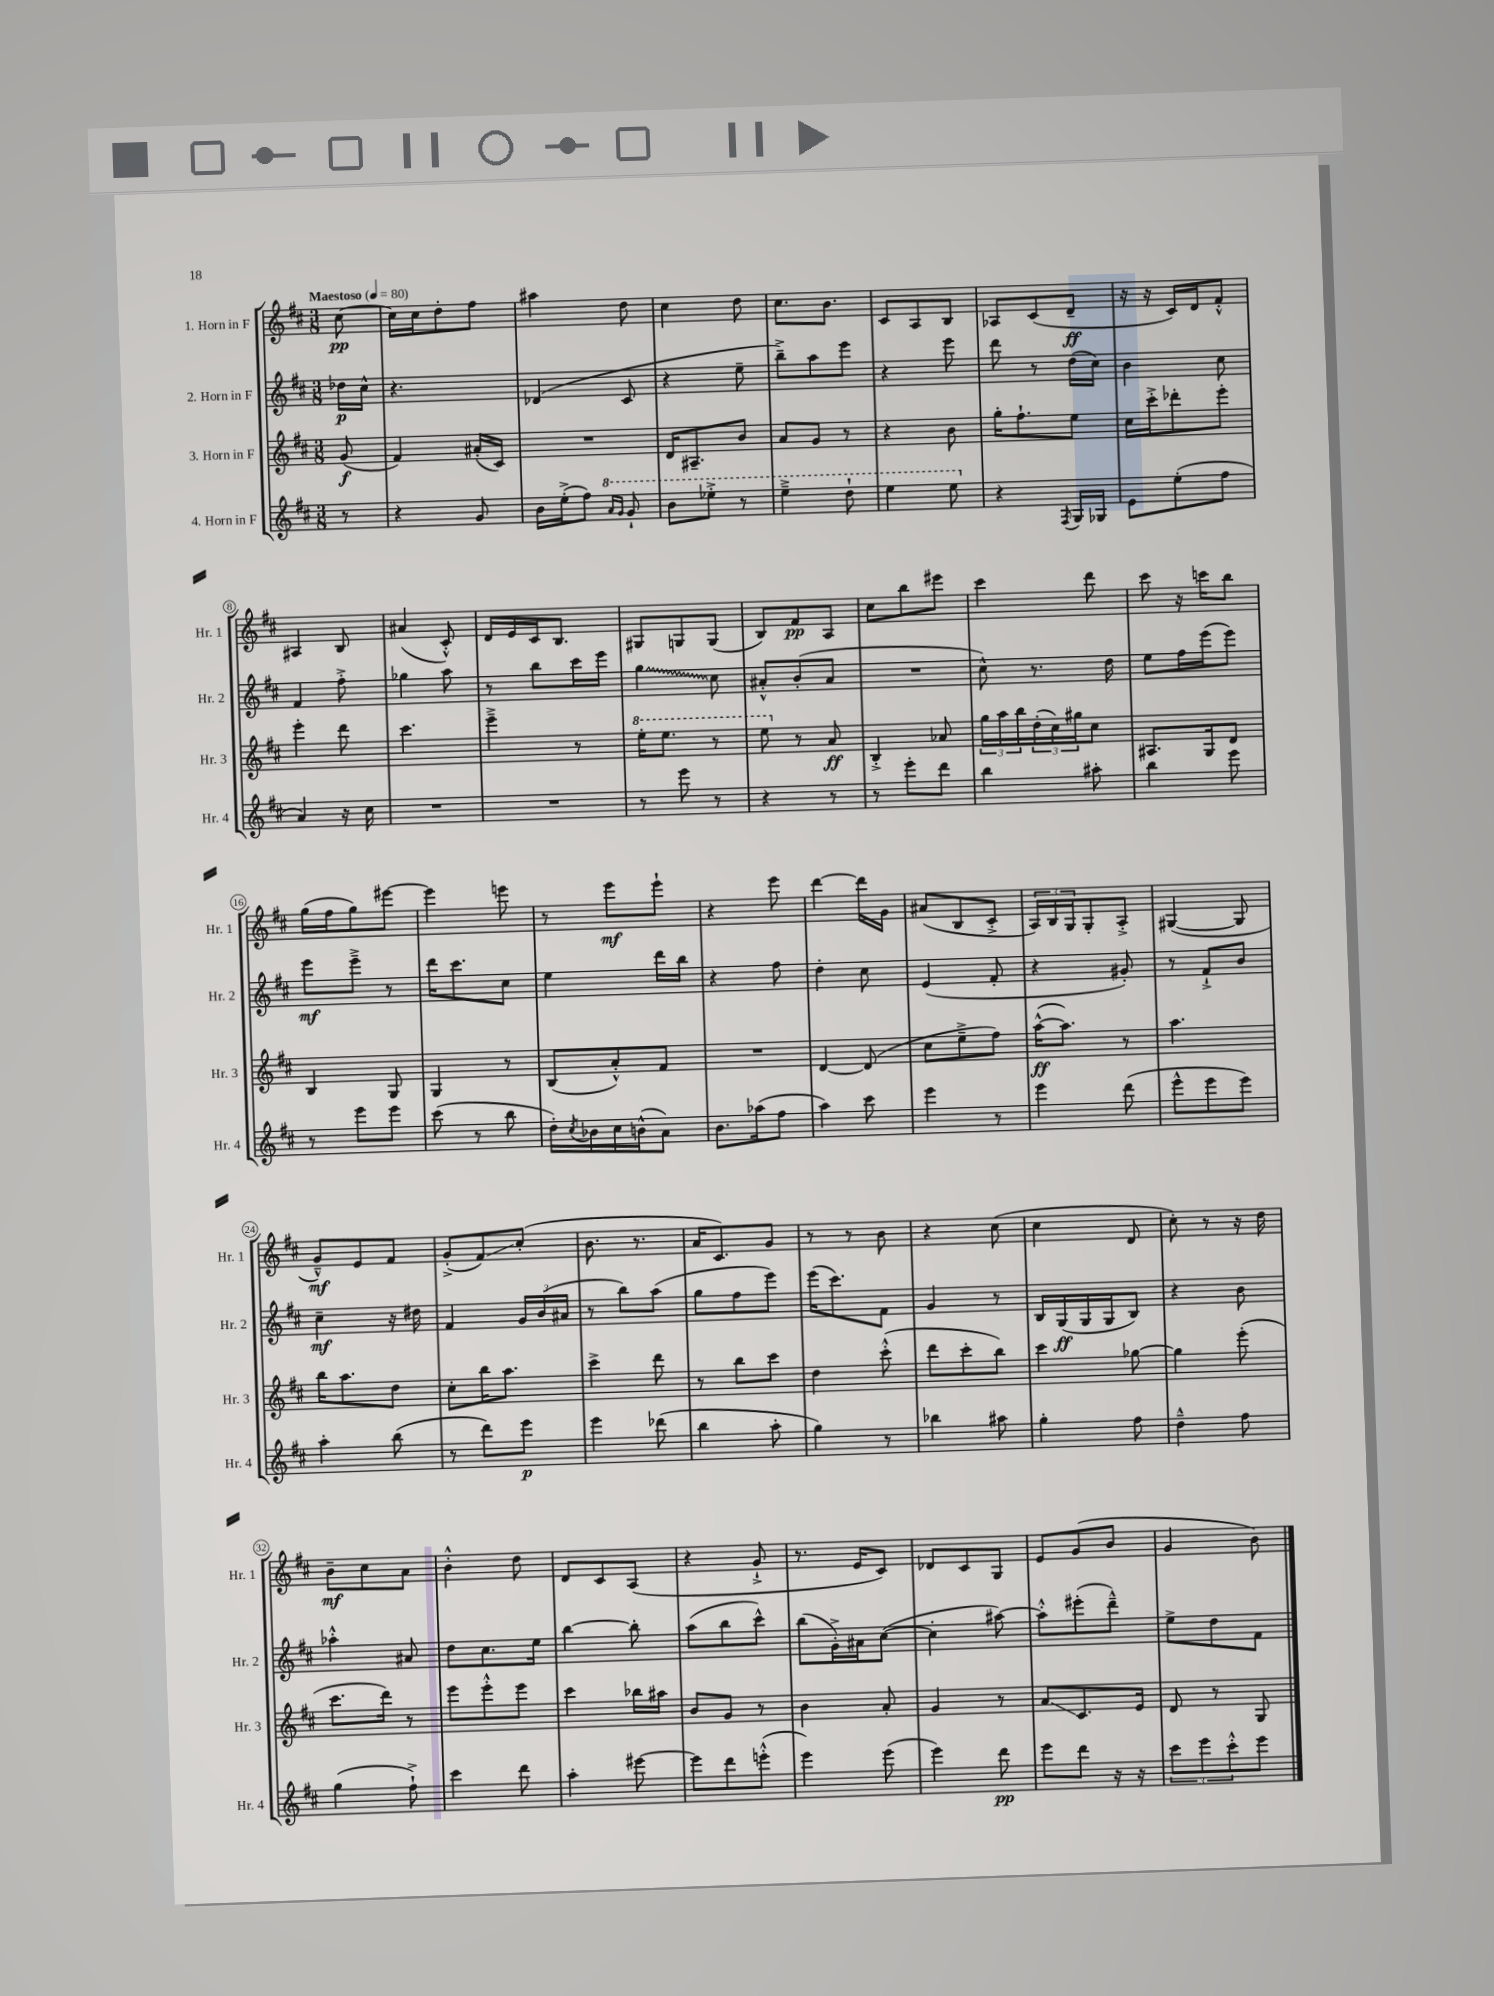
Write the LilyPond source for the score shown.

<<
\new StaffGroup <<
\new Staff = "s0" \with { instrumentName = "1. Horn in F" shortInstrumentName = "Hr. 1" } {
    \clef treble \key d \major \numericTimeSignature \time 3/8 \partial 8 \tempo "Maestoso" 4 = 80
    cis''8~\pp |
    cis''16 cis''16 d''8-. fis''8 |
    ais''4 d''8 |
    cis''4 d''8 |
    cis''8. b'8. |
    cis'8 a8 b8 |
    aes8 cis'8( d'8--\ff |
    r16 r16 cis'16) d'16 fis'8-.-^ |
    ais4 b8 |
    ais'4( cis'8-.-^) |
    d'16 e'16 cis'16 b8. |
    gis8 g8 g8( |
    b8) fis'8\pp a8 |
    cis''8 b''8 eis'''8 |
    cis'''4 d'''8 |
    cis'''8 r16 c'''16 b''8 |
    g''16( fis''16 g''8) eis'''8~ |
    eis'''4 e'''8 |
    r8 e'''8\mf e'''8-! |
    r4 e'''8 |
    d'''4~ d'''16 g'16 |
    ais'8( b8 cis'8-.-> |
    \tuplet 3/2 { a16) b16 g16 } g8-. a8-.-> |
    gis4~( gis8 |
    g'8---^\mf) e'8 fis'8 |
    g'8-.->( fis'8\glissando) cis''8-.( |
    b'8. r8. |
    a'16 cis'8.) g'8 |
    r8 r8 b'8 |
    r4 cis''8( |
    cis''4 d'8 |
    cis''8-.) r8 r16 d''16 |
    b'8--\mf cis''8 a'8 |
    b'4-.-^ d''8 |
    d'8 cis'8 a8( |
    r4 g'8-!-> |
    r8. e'16 cis'8) |
    des'8 cis'8 g8 |
    e'8 g'8( b'8 |
    g'4 b'8) \bar "|." |
}
\new Staff = "s1" \with { instrumentName = "2. Horn in F" shortInstrumentName = "Hr. 2" } {
    \clef treble \key d \major \numericTimeSignature \time 3/8 \partial 8
    des''16\p cis''16-^ |
    r4. |
    des'4( cis'8 |
    r4 e''8-- |
    b''8--->) a''8 e'''8 |
    r4 e'''8 |
    d'''8 r8 d''16( cis''16) |
    b'4 cis''8 |
    fis'4 fis''8-.-> |
    ges''4 a''8 |
    r8 b''8 cis'''16 e'''16 |
    \once \override Glissando.style = #'zigzag g''4\glissando cis''8 |
    ais'8-.-^ b'8-.( ais'8 |
    R4. |
    cis''8-^) r8. d''16 |
    e''8 fis''16 e'''16( e'''8) |
    e'''8\mf e'''8---> r8 |
    d'''16 cis'''8. cis''8 |
    e''4 d'''16 b''16 |
    r4 fis''8 |
    d''4-. cis''8 |
    e'4( fis'8-. |
    r4 gis'8-.) |
    r8 fis'8-!-> b'8 |
    cis''4--\mf r16 dis''16 |
    fis'4 \tuplet 3/2 { g'16 b'16( ais'16 } |
    r8 b''8) a''8( |
    g''8 fis''8 e'''8) |
    e'''16( cis'''8.) fis'8 |
    g'4 r8 |
    b16 g16\ff( g16 g16 b8) |
    r4 b'8 |
    aes''4-.-^ ais'8 |
    d''8 cis''8. e''16 |
    b''4~ b''8-. |
    a''8( b''8 cis'''8-^) |
    b''8( g'16-.->) ais'16 cis''8~( |
    cis''4-. ais''8~) |
    ais''8-.-^ eis'''8-.( d'''8---^) |
    e''8-> d''8 fis'8 \bar "|." |
}
\new Staff = "s2" \with { instrumentName = "3. Horn in F" shortInstrumentName = "Hr. 3" } {
    \clef treble \key d \major \numericTimeSignature \time 3/8 \partial 8
    g'8\f( |
    fis'4) ais'16-.( cis'16) |
    R4. |
    d'16 ais8.-- b'8 |
    a'8 g'8 r8 |
    r4 b'8 |
    g''16-. fis''8.-! e''8 |
    cis''16 cis'''16-.-> des'''8-. e'''8-. |
    e'''4-. d'''8 |
    cis'''4. |
    e'''4---> r8 |
    \ottava #1 e'''16-. e'''8. r8 |
    e'''8 \ottava #0 r8 a'8\ff |
    b4-.-> aes'8 |
    \tuplet 3/2 { g''16 a''16 b''16 } \tuplet 3/2 { d''16-.( cis''16) gis''16 } cis''8 |
    ais8. g16 d'8 |
    b4 g8 |
    g4 r8 |
    b8( a'8-.-^) fis'8 |
    R4. |
    d'4~ d'8( |
    cis''8 e''8---> fis''8) |
    a''16~-^\ff( a''8.) r8 |
    a''4. |
    b''16 a''8. d''8 |
    cis''8-. b''16 a''8. |
    cis'''4-> d'''8 |
    r8 b''8 cis'''8 |
    d''4 cis'''8-.-^( |
    d'''8 cis'''8-. b''8) |
    cis'''4 ges''8~ |
    ges''4 e'''8-.( |
    cis'''8. d'''16) r8 |
    e'''8 e'''8-.-^ e'''8 |
    cis'''4 bes''16 ais''16 |
    b'8 g'8 r8 |
    b'4 a'8-. |
    g'4 r8 |
    a'8\glissando cis'8. e'16 |
    d'8 r8 g8 \bar "|." |
}
\new Staff = "s3" \with { instrumentName = "4. Horn in F" shortInstrumentName = "Hr. 4" } {
    \clef treble \key d \major \numericTimeSignature \time 3/8 \partial 8
    r8 |
    r4 g'8 |
    b'16 e''16-.->( fis''8) \ottava #1 \grace { a''16 g''16 } g''8-! |
    b''8 ees'''8-.-> r8 |
    e'''4---> d'''8-! |
    e'''4 e'''8 \ottava #0 |
    r4 \acciaccatura { fis8 } g16 ges16 |
    e'8 e''8-.( fis''8 |
    a'4) r16 cis''16 |
    R4. |
    R4. |
    r8 e'''8 r8 |
    r4 r8 |
    r8 e'''8-. d'''8 |
    b''4 ais''8-. |
    b''4 e'''8 |
    r8 e'''8 e'''8 |
    cis'''8( r8 b''8 |
    d''16-.) \acciaccatura { cis''8 } bes'16 cis''16 b'16-^( a'8) |
    b'8. aes''16( fis''8 |
    a''4) cis'''8 |
    e'''4 r8 |
    e'''4 d'''8( |
    e'''8-^ e'''8 e'''8) |
    a''4-. b''8( |
    r8 d'''8) e'''8\p |
    e'''4 des'''8( |
    b''4 a''8-. |
    g''4) r8 |
    bes''4 ais''8 |
    g''4-. fis''8 |
    d''4---^ fis''8 |
    g''4( fis''8-!->) |
    cis'''4 d'''8 |
    a''4-. eis'''8~ |
    eis'''8 d'''8 e'''8-.-^( |
    e'''4) e'''8( |
    e'''4) d'''8\pp |
    e'''8 d'''8 r16 r16 |
    \tuplet 3/2 { cis'''8 e'''8 cis'''8-.-^ } e'''8 \bar "|." |
}
>>
>>
\layout { \context { \Score \override BarNumber.stencil = #(make-stencil-circler 0.1 0.3 ly:text-interface::print) } }
